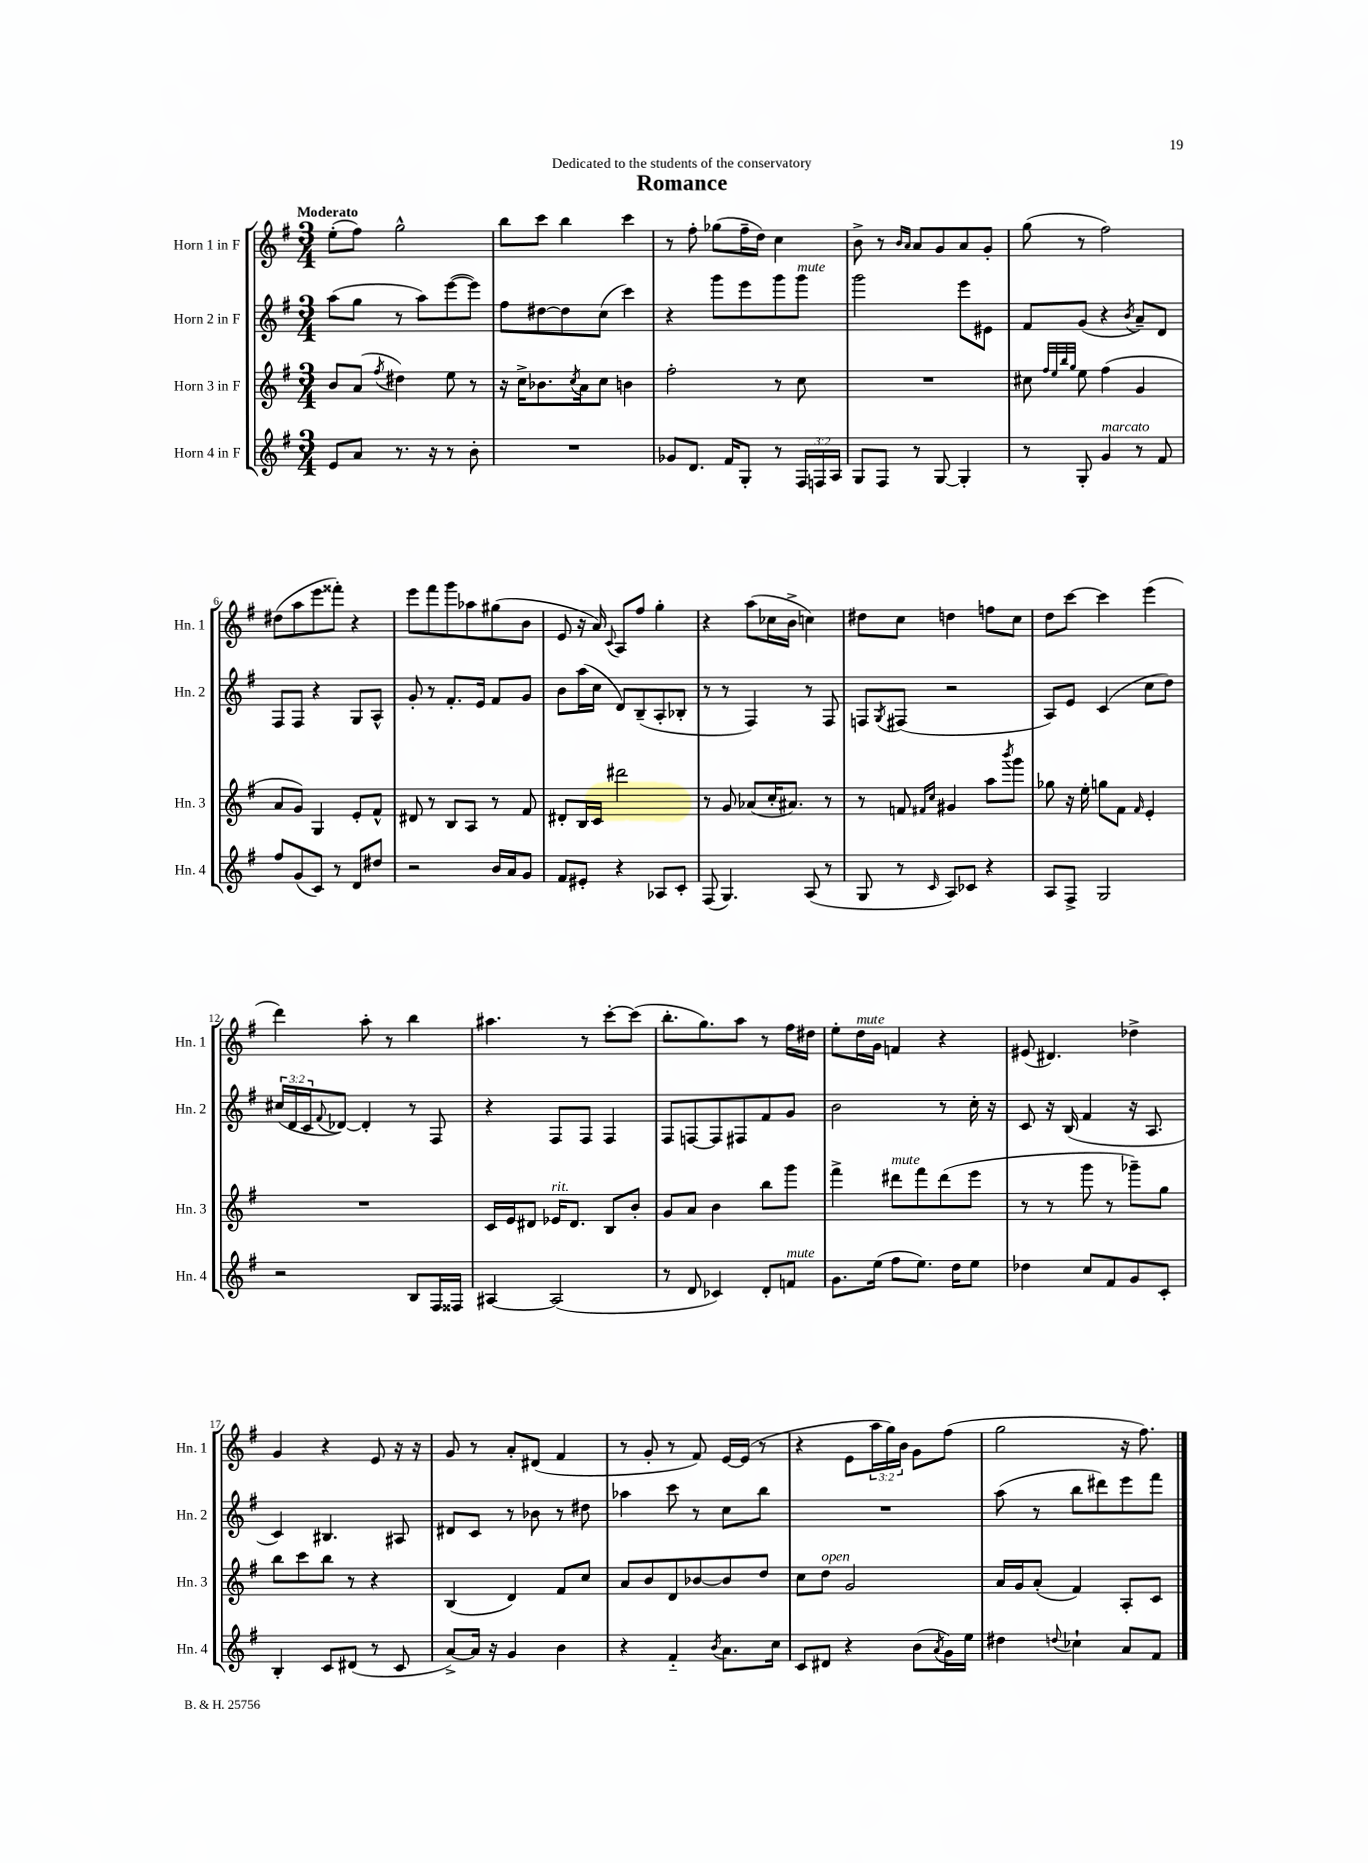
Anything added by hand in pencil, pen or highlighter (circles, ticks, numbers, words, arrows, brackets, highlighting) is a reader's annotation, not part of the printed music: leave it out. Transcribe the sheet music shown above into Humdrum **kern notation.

**kern	**kern	**kern	**kern
*part4	*part3	*part2	*part1
*staff4	*staff3	*staff2	*staff1
*I"Horn 4 in F	*I"Horn 3 in F	*I"Horn 2 in F	*I"Horn 1 in F
*I'Hn. 4	*I'Hn. 3	*I'Hn. 2	*I'Hn. 1
*clefG2	*clefG2	*clefG2	*clefG2
*k[f#]	*k[f#]	*k[f#]	*k[f#]
*M3/4	*M3/4	*M3/4	*M3/4
=1	=1	=1	=1
!	!	!	!LO:TX:a:B:t=Moderato
8e/L	8b/L	(8aa\L	(8ee'\L
8a/J	(8a/J	8gg\J	8ff#\J)
.	8qff#/	.	.
8.r	4dd#X\)	8r	2gg^^\
.	.	8aa\L)	.
16r	.	.	.
8r	8ee\	([8eee\	.
8b'\	8r	8eee\J])	.
=2	=2	=2	=2
2.r	16r	8ff#\L	8bb\L
.	16cc^\KL	.	.
.	8.b-X\	[8dd#X\	8ccc\J
.	.	8dd#\]	4bb\
.	8qcc/	.	.
.	16a\k	.	.
.	8cc\J	(8cc\J	.
.	4bn\	4ccc\)	4ccc\
=3	=3	=3	=3
8g-X/L	2ff#'\	4r	8r
8.d/J	.	.	8ff#'\
.	.	8ggg\L	(8gg-X\L
16f#/KL	.	.	.
8G'/J	.	8eee\	16ff#~\L
.	.	.	16dd\JJ)
8r	8r	8ggg\	4cc\
!	!	!LO:TX:a:i:t=mute	!
24F#/LL	8cc\	8ggg\J	.
24Fn/	.	.	.
24A/JJ	.	.	.
=4	=4	=4	=4
8G/L	2.r	2ggg\	8b^\
8F#/J	.	.	8r
.	.	.	16qqb/LL
.	.	.	16qqa/JJ
8r	.	.	8a/L
[8G/	.	.	8g/
4G'/]	.	8eee\L	8a/
.	.	8e#X\J	8g'/J
=5	=5	=5	=5
8r	8cc#X\	8f#/L	(8gg\
.	32qqff#/LLL	.	.
.	32qqee/	.	.
.	32qqbb/	.	.
.	32qqgg/JJJ	.	.
8G'/	8ee\	(8g/J	8r
!LO:TX:a:i:t=marcato	!	!	!
4g/	(4ff#\	4r	2ff#\)
.	.	8qb/	.
8r	4g/	8a~/L)	.
8f#/	.	8d/J	.
!!LO:LB:g=z
=6	=6	=6	=6
8ff#/L	8a/L	8F#/L	(8dd#X\L
(8g/	8g/J)	8F#/J	8aa\
8c/J)	4G/	4r	8eee\
8r	.	.	8fff##X'\J)
8d/L	8e'/L	8G/L	4r
8dd#X/J	8f#^^/J	8A^^/J	.
=7	=7	=7	=7
2r	8d#X/	8g'/	8eee\L
.	8r	8r	8fff#\
.	8B/L	8.f#'/L	8ggg\
.	8A/J	.	8aa-X\
.	.	16e/Jk	.
16b/LL	8r	8f#/L	(8gg#X\
16a/J	.	.	.
8g/J	8f#/	8g/J	8b\J
=8	=8	=8	=8
8f#/L	8d#X'/L	8b\L	8e/
8e#X'/J	16B/L	(16aa\L	16r
.	16c/JJ	16cc\JJ	16a/)
.	.	.	8qqc/
4r	2ddd#X\	8d/L)	8A/L
.	.	(8B~/	8ff#/J
8A-X/L	.	8A'/	4gg'\
8c'/J	.	8B-X'/J	.
=9	=9	=9	=9
(8F#/	8r	8r	4r
4.G/)	8g/	8r	.
.	(8a-X/L	4F#/)	(8aa\L
.	16cc'/K	.	16cc-X\L
.	8.a#X/J)	.	16b^\JJ
(8A/	.	8r	4ccn\)
8r	8r	8F#/	.
=10	=10	=10	=10
8G/	8r	8Fn/L	8dd#X\L
.	.	8qG/	.
8r	8fn/	(8F#X/J	8cc\J
.	16qqf#X/LL	.	.
16qqc/	16qqcc/JJ	.	.
8A/L)	4g#X/	2r	4ddn\
8c-X/J	.	.	.
4r	8aa\L	.	8ffn\L
.	8qbbb/	.	.
.	8ggg\J	.	8cc\J
=11	=11	=11	=11
8A/L	8gg-X\	8A/L)	8dd\L
8F#^/J	16r	8e/J	[8ccc\J
.	16ee'\	.	.
2G/	8ggn\L	(4c/	4ccc\]
.	8f#\J	.	.
.	16qqf#/	.	.
.	4e'/	8cc\L	(4eee\
.	.	8dd\J)	.
!!LO:LB:g=z
=12	=12	=12	=12
2r	2.r	(24cc#X/LL	4ddd\)
.	.	24d/	.
.	.	24c/J	.
.	.	8qqf#/	.
.	.	[8d-X/J)	.
.	.	4d-'/]	8aa'\
.	.	.	8r
8B/L	.	8r	4bb\
16F#/L	.	8F#/	.
16F##X/JJ	.	.	.
=13	=13	=13	=13
[4A#X/	16c/LL	4r	4.aa#X\
.	16e/J	.	.
.	8d#X/J	.	.
!	!LO:TX:a:i:t=rit.	!	!
(2A#/]	16e-X/KL	8F#/L	.
.	8.d#/J	.	.
.	.	8F#/J	8r
.	8B/L	4F#/	[8ccc'\L
.	8b'/J	.	(8ccc\J]
=14	=14	=14	=14
8r	8g/L	8F#/L	8.bb'\L
8d/	8a/J	[8Fn/	.
.	.	.	8.gg\)
4c-X/)	4b\	8F/]	.
.	.	8F#X/	8aa\J
8d'/L	8bb\L	8f#/	8r
!LO:TX:a:i:t=mute	!	!	!
8fn/J	8ggg\J	8g/J	16ff#\LL
.	.	.	16dd#X\JJ
=15	=15	=15	=15
8.g\L	4fff#^\	2b\	8ee'\L
!	!	!	!LO:TX:a:i:t=mute
.	.	.	16dd\L
(16ee\Jk	.	.	16g\JJ
!	!LO:TX:a:i:t=mute	!	!
8ff#\L	8ddd#X\L	.	4fn/
8.ee\J)	8fff#\	.	.
.	(8ddd#\	8r	4r
16dd\KL	.	.	.
8ee\J	8eee\J	16cc'\	.
.	.	16r	.
=16	=16	=16	=16
4dd-X\	8r	8c/	(8e#X/
.	8r	16r	4.d#X/)
.	.	(16B/	.
8cc/L	8ggg\	4f#/	.
8f#/	8r	.	.
8g/	8ggg-X~\L)	16r	4dd-X^\
.	.	8.A/	.
8c'/J	8gg\J	.	.
!!LO:LB:g=z
=17	=17	=17	=17
4B'/	8bb\L	4c/)	4g/
.	8ccc\	.	.
8c/L	8bb\J	4.B#X/	4r
(8d#X/J	8r	.	.
8r	4r	.	8e/
8c/	.	8A#X/	16r
.	.	.	16r
=18	=18	=18	=18
[8a^/L)	(4B/	8d#X/L	8g/
16a/Jk]	.	8c/J	8r
16r	.	.	.
4g/	4d/)	8r	8a'/L
.	.	8b-X\	(8d#X/J
4b\	8f#/L	8r	4f#/
.	8cc/J	8dd#X\	.
=19	=19	=19	=19
4r	8a/L	4aa-X\	8r
.	8b/	.	8g'/
4f#/	8d/	8ccc\	8r
.	[8b-X/	8r	8f#/)
8qb/	.	.	.
8.a\L	8b-/]	8cc\L	[16e/LL
.	.	.	(16e/JJ]
.	8dd/J	8bb\J	8r
16cc\Jk	.	.	.
=20	=20	=20	=20
8c/L	8cc\L	2.r	4r
!	!LO:TX:a:i:t=open	!	!
8d#X/J	8dd\J	.	.
4r	2g/	.	8e\L
.	.	.	24aa\L
.	.	.	24gg\)
.	.	.	24b\JJ
(8b\L	.	.	8g\L
8qa/	.	.	.
16g\L)	.	.	(8ff#\J
16ee\JJ	.	.	.
=21	=21	=21	=21
4dd#X\	16a/LL	(8aa\	2gg\
.	16g/J	.	.
.	(8a'/J	8r	.
8qqddn/	.	.	.
4cc-X`\	4f#/)	8bb\L	.
.	.	8ddd#X\)	.
8a/L	8A'/L	8eee\	16r
.	.	.	8.ff#\)
8f#/J	8c/J	8fff#\J	.
==	==	==	==
*-	*-	*-	*-
